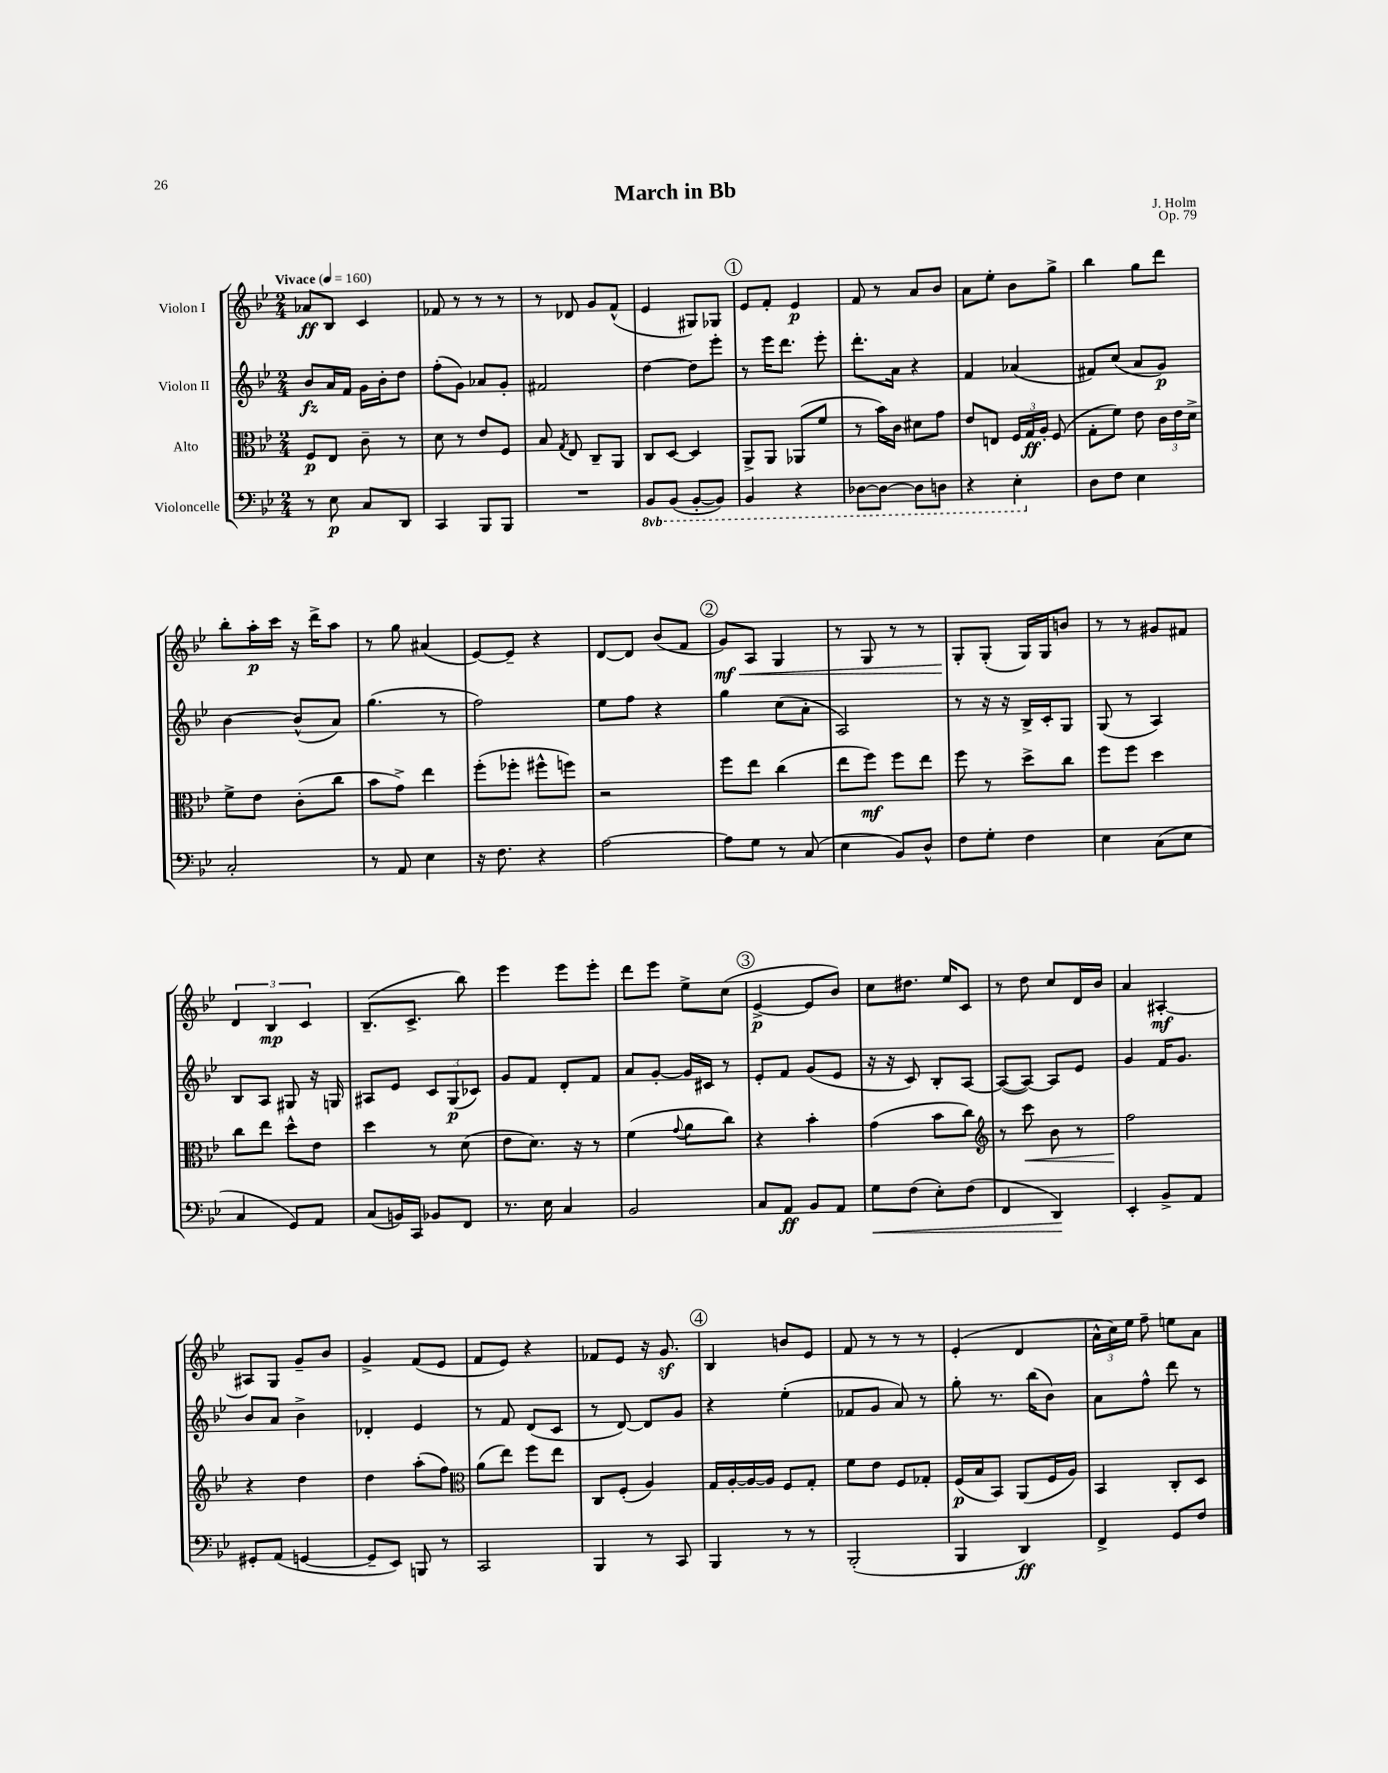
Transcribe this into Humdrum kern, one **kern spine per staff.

**kern	**dynam	**kern	**dynam	**kern	**dynam	**kern	**dynam
*part4	*part4	*part3	*part3	*part2	*part2	*part1	*part1
*staff4	*staff4	*staff3	*staff3	*staff2	*staff2	*staff1	*staff1
*I"Violoncelle	*	*I"Alto	*	*I"Violon II	*	*I"Violon I	*
*clefF4	*	*clefC3	*	*clefG2	*	*clefG2	*
*k[b-e-]	*	*k[b-e-]	*	*k[b-e-]	*	*k[b-e-]	*
*M2/4	*	*M2/4	*	*M2/4	*	*M2/4	*
*MM160	*	*MM160	*	*MM160	*	*MM160	*
=1	=1	=1	=1	=1	=1	=1	=1
!	!	!	!	!	!	!LO:TX:a:B:t=Vivace	!
8r	.	8F/L	p	8b-/L	fz	8a-X/L	ff
8E-\	p	8E-/J	.	16a/L	.	8B-/J	.
.	.	.	.	16f/JJ	.	.	.
8C/L	.	8c~\	.	16g\LL	.	4c/	.
.	.	.	.	16b-'\J	.	.	.
8DD/J	.	8r	.	8dd\J	.	.	.
=2	=2	=2	=2	=2	=2	=2	=2
4CC/	.	8d\	.	(8ff'\L	.	8f-X/	.
.	.	8r	.	8g\J)	.	8r	.
8BBB-/L	.	8e-/L	.	8a-X/L	.	8r	.
8BBB-/J	.	8F/J	.	8g'/J	.	8r	.
=3	=3	=3	=3	=3	=3	=3	=3
2r	.	8B-/	.	2f#X/	.	8r	.
.	.	8qG/	.	.	.	.	.
.	.	8E-/	.	.	.	8d-X/	.
.	.	8C~/L	.	.	.	8g/L	.
.	.	8AA/J	.	.	.	(8f^^/J	.
=4	=4	=4	=4	=4	=4	=4	=4
*8ba	*	*	*	*	*	*	*
8BBB-/L	.	8C/L	.	[4dd\	.	4e-/	.
(8BBB-/J	.	[8D/J	.	.	.	.	.
[8BBB-'/L	.	4D/]	.	8dd\L]	.	8G#X/L)	.
8BBB-/J])	.	.	.	8eee-'\J	.	8G-X/J	.
!!LO:REH:place=s1:t=1
=5	=5	=5	=5	=5	=5	=5	=5
4BBB-/	.	8AA^/L	.	8r	.	8e-/L	.
.	.	8AA/J	.	16eee-\KL	.	8f'/J	.
.	.	.	.	8.ddd\J	.	.	.
4r	.	(8AA-X/L	.	.	.	4e-/	p
.	.	8f/J	.	8eee-'\	.	.	.
=6	=6	=6	=6	=6	=6	=6	=6
[8DD-X\L	.	8r	.	8.ddd'\L	.	8f/	.
8DD-\J_	.	16b-\LL)	.	.	.	8r	.
.	.	16c\JJ	.	16a\Jk	.	.	.
8DD-\L]	.	8d#X\L	.	4r	.	8a/L	.
8DDn\J	.	8g\J	.	.	.	8b-/J	.
=7	=7	=7	=7	=7	=7	=7	=7
4r	.	8e-/L	.	4f/	.	8a\L	.
.	.	8En/J	.	.	.	8ee-'\J	.
4EE-'\	.	24F/LL	.	(4a-X/	.	8b-\L	.
.	.	24G/	ff	.	.	.	.
.	.	24A'/JJ	.	.	.	.	.
.	.	(8F/	.	.	.	8gg^\J	.
=8	=8	=8	=8	=8	=8	=8	=8
*X8ba	*	*	*	*	*	*	*
8D\L	.	8G'\L	.	8f#X/L)	.	4bb-\	.
8F\J	.	8f\J)	.	(8cc/J	.	.	.
4E-\	.	8e-\	.	8a/L	.	8gg\L	.
.	.	24c\LL	.	8g/J)	p	8ddd\J	.
.	.	24e-\	.	.	.	.	.
.	.	24d^\JJ	.	.	.	.	.
!!LO:LB:g=z
=9	=9	=9	=9	=9	=9	=9	=9
2C'/	.	8f^\L	.	[4b-\	.	8bb-'\L	.
.	.	8e-\J	.	.	.	16aa'\L	p
.	.	.	.	.	.	16ccc\JJ	.
.	.	(8c'\L	.	(8b-^^/L]	.	16r	.
.	.	.	.	.	.	16ddd^\KL	.
.	.	8cc\J	.	8a/J)	.	8aa\J	.
=10	=10	=10	=10	=10	=10	=10	=10
8r	.	8b-\L	.	(4.gg\	.	8r	.
8AA/	.	8g^\J)	.	.	.	8gg\	.
4E-\	.	4ee-\	.	.	.	(4a#X/	.
.	.	.	.	8r	.	.	.
=11	=11	=11	=11	=11	=11	=11	=11
16r	.	(8ff'\L	.	2ff\)	.	[8e-/L)	.
8.F\	.	.	.	.	.	.	.
.	.	8ff-X'\J	.	.	.	8e-~/J]	.
4r	.	8ff#X^^\L	.	.	.	4r	.
.	.	8ffn\J)	.	.	.	.	.
=12	=12	=12	=12	=12	=12	=12	=12
[2A\	.	2r	.	8ee-\L	.	[8d/L	.
.	.	.	.	8ff\J	.	8d/J]	.
.	.	.	.	4r	.	(8b-/L	.
.	.	.	.	.	.	8f/J	.
!!LO:REH:place=s1:t=2
=13	=13	=13	=13	=13	=13	=13	=13
!	!	!	!	!	!	!	!LO:HP:b
8A\L]	.	8ff\L	.	4gg\	.	8g/L)	< mf
8G\J	.	8ee-\J	.	.	.	8A/J	.
8r	.	(4cc\	.	(8cc\L	.	4G/	.
(8C/	.	.	.	8a'\J	.	.	.
=14	=14	=14	=14	=14	=14	=14	=14
4E-\	.	8ee-\L	.	2A/)	.	8r	.
.	.	8ff\J)	mf	.	.	8G/	.
8BB-/L)	.	8ff\L	.	.	.	8r	.
8D^^/J	.	8ee-\J	.	.	.	8r	.
=15	=15	=15	=15	=15	=15	=15	=15
8F\L	.	8ff\	.	8r	.	8G'/L	.
8G'\J	.	8r	.	16r	.	(8G'/J	[
.	.	.	.	16r	.	.	.
4F\	.	8dd^\L	.	16B-^/LL	.	16G/LL)	.
.	.	.	.	16c'/J	.	16G/J	.
.	.	8cc\J	.	8G/J	.	8bn/J	.
=16	=16	=16	=16	=16	=16	=16	=16
4E-\	.	8ff\L	.	(8G/	.	8r	.
.	.	8ff\J	.	8r	.	8r	.
(8C\L	.	4dd\	.	4A/)	.	8g#X/L	.
8E-\J	.	.	.	.	.	8f#X/J	.
!!LO:LB:g=z
=17	=17	=17	=17	=17	=17	=17	=17
4C/	.	8cc\L	.	8B-/L	.	6d/	.
.	.	8ee-\J	.	8A/J	.	.	.
.	.	.	.	.	.	6B-/	mp
8GG/L)	.	8dd^^\L	.	8G#X/	.	.	.
.	.	.	.	.	.	6c/	.
8AA/J	.	8e-\J	.	16r	.	.	.
.	.	.	.	16Gn/	.	.	.
=18	=18	=18	=18	=18	=18	=18	=18
(8C/L	.	4dd\	.	8A#X/L	.	(8.B-~/L	.
16BBn/L)	.	.	.	8e-/J	.	.	.
16CC/JJ	.	.	.	.	.	8.c^/J	.
8BB-X/L	.	8r	.	12c/L	.	.	.
.	.	.	.	(12G/	p	.	.
8FF/J	.	(8d\	.	.	.	8bb-\)	.
.	.	.	.	12c-X/J)	.	.	.
=19	=19	=19	=19	=19	=19	=19	=19
8.r	.	8e-\L	.	8g/L	.	4eee-\	.
.	.	8.d\J)	.	8f/J	.	.	.
16E-\	.	.	.	.	.	.	.
4C/	.	.	.	8d'/L	.	8eee-\L	.
.	.	16r	.	.	.	.	.
.	.	8r	.	8f/J	.	8eee-'\J	.
=20	=20	=20	=20	=20	=20	=20	=20
2BB-/	.	(4f\	.	8a/L	.	8ddd\L	.
.	.	.	.	[8g'/J	.	8eee-\J	.
.	.	8qqg/	.	.	.	.	.
.	.	8a\L	.	16g/LL]	.	8ee-^\L	.
.	.	.	.	16c#X/JJ	.	.	.
.	.	8cc\J)	.	8r	.	(8cc\J	.
!!LO:REH:place=s1:t=3
=21	=21	=21	=21	=21	=21	=21	=21
8C/L	.	4r	.	8e-'/L	.	[4e-^/	p
8AA/J	ff	.	.	8f/J	.	.	.
8BB-/L	.	4b-'\	.	(8g/L	.	8e-/L]	.
8AA/J	.	.	.	8e-/J	.	8b-/J)	.
=22	=22	=22	=22	=22	=22	=22	=22
!	!LO:HP:b	!	!	!	!	!	!
8G\L	<	(4g\	.	16r	.	8cc\L	.
.	.	.	.	16r	.	.	.
(8F\J	.	.	.	8c/)	.	8.dd#X\J	.
8E-'\L)	.	8b-\L	.	8B-'/L	.	.	.
.	.	.	.	.	.	16ee-/KL	.
(8F\J	.	8cc\J)	.	[8A/J	.	8c/J	.
=23	=23	=23	=23	=23	=23	=23	=23
*	*	*clefG2	*	*	*	*	*
4FF/	.	8r	.	(8A/L_	.	8r	.
!	!	!	!LO:HP:b	!	!	!	!
.	.	8ccc\	<	8A/J_)	.	8dd\	.
4DD/)	.	8b-\	.	8A/L]	.	8cc/L	.
.	.	8r	.	8e-/J	.	16d/L	.
.	.	.	.	.	.	16b-/JJ	.
.	[	.	.	.	.	.	.
=24	=24	=24	=24	=24	=24	=24	=24
4EE-'/	.	2ff\	.	4g/	.	4a/	.
8BB-^/L	.	.	.	16f/KL	.	[4A#X'/	mf
.	.	.	.	8.g/J	.	.	.
8AA/J	.	.	.	.	.	.	.
.	.	.	[	.	.	.	.
!!LO:LB:g=z
=25	=25	=25	=25	=25	=25	=25	=25
8GG#X'/L	.	4r	.	8b-/L	.	8A#X/L]	.
(8AA/J	.	.	.	8a/J	.	8G/J	.
[4GGn/	.	4dd\	.	4b-^\	.	8g~/L	.
.	.	.	.	.	.	8b-/J	.
=26	=26	=26	=26	=26	=26	=26	=26
8GG~/L]	.	4dd\	.	4d-X'/	.	4g^/	.
8EE-/J)	.	.	.	.	.	.	.
8BBBn/	.	(8aa'\L	.	4e-/	.	(8f/L	.
8r	.	8ff\J)	.	.	.	8e-/J	.
=27	=27	=27	=27	=27	=27	=27	=27
*	*	*clefC3	*	*	*	*	*
2CC/	.	(8a\L	.	8r	.	8f/L	.
.	.	8ee-\J)	.	8f/	.	8e-/J)	.
.	.	8ff\L	.	(8d/L	.	4r	.
.	.	8ee-\J	.	8c/J	.	.	.
=28	=28	=28	=28	=28	=28	=28	=28
4BBB-/	.	8C/L	.	8r	.	8f-X/L	.
.	.	(8F'/J	.	[8d/)	.	8e-/J	.
8r	.	4A/)	.	8d/L]	.	16r	.
.	.	.	.	.	.	8.gz/	.
8CC/	.	.	.	8g/J	.	.	.
!!LO:REH:place=s1:t=4
=29	=29	=29	=29	=29	=29	=29	=29
4BBB-/	.	16G/LL	.	4r	.	4B-/	.
.	.	[16A'/	.	.	.	.	.
.	.	16A/_	.	.	.	.	.
.	.	16A/JJ]	.	.	.	.	.
8r	.	8F/L	.	(4ee-'\	.	8bn/L	.
8r	.	8G'/J	.	.	.	8e-/J	.
=30	=30	=30	=30	=30	=30	=30	=30
(2BBB-'/	.	8f\L	.	8f-X/L	.	8f/	.
.	.	8e-\J	.	8g/J	.	8r	.
.	.	8F/L	.	8a/)	.	8r	.
.	.	8G-X'/J	.	8r	.	8r	.
=31	=31	=31	=31	=31	=31	=31	=31
4BBB-/	.	(16F/LL	p	8gg'\	.	(4e-'/	.
.	.	16B-/J	.	.	.	.	.
.	.	8BB-/J)	.	8.r	.	.	.
4DD/)	ff	(8AA/L	.	.	.	4d/	.
.	.	.	.	(16bb-\KL	.	.	.
.	.	16F/L	.	8b-\J)	.	.	.
.	.	16A/JJ)	.	.	.	.	.
=32	=32	=32	=32	=32	=32	=32	=32
4FF^/	.	4BB-/	.	8a\L	.	24a^^\LL	.
.	.	.	.	.	.	24cc\)	.
.	.	.	.	.	.	24ee-\JJ	.
.	.	.	.	8ff^^\J	.	8ff~\	.
8GG/L	.	8C'/L	.	8ddd\	.	8een\L	.
8F/J	.	8D/J	.	8r	.	8a\J	.
==	==	==	==	==	==	==	==
*-	*-	*-	*-	*-	*-	*-	*-
